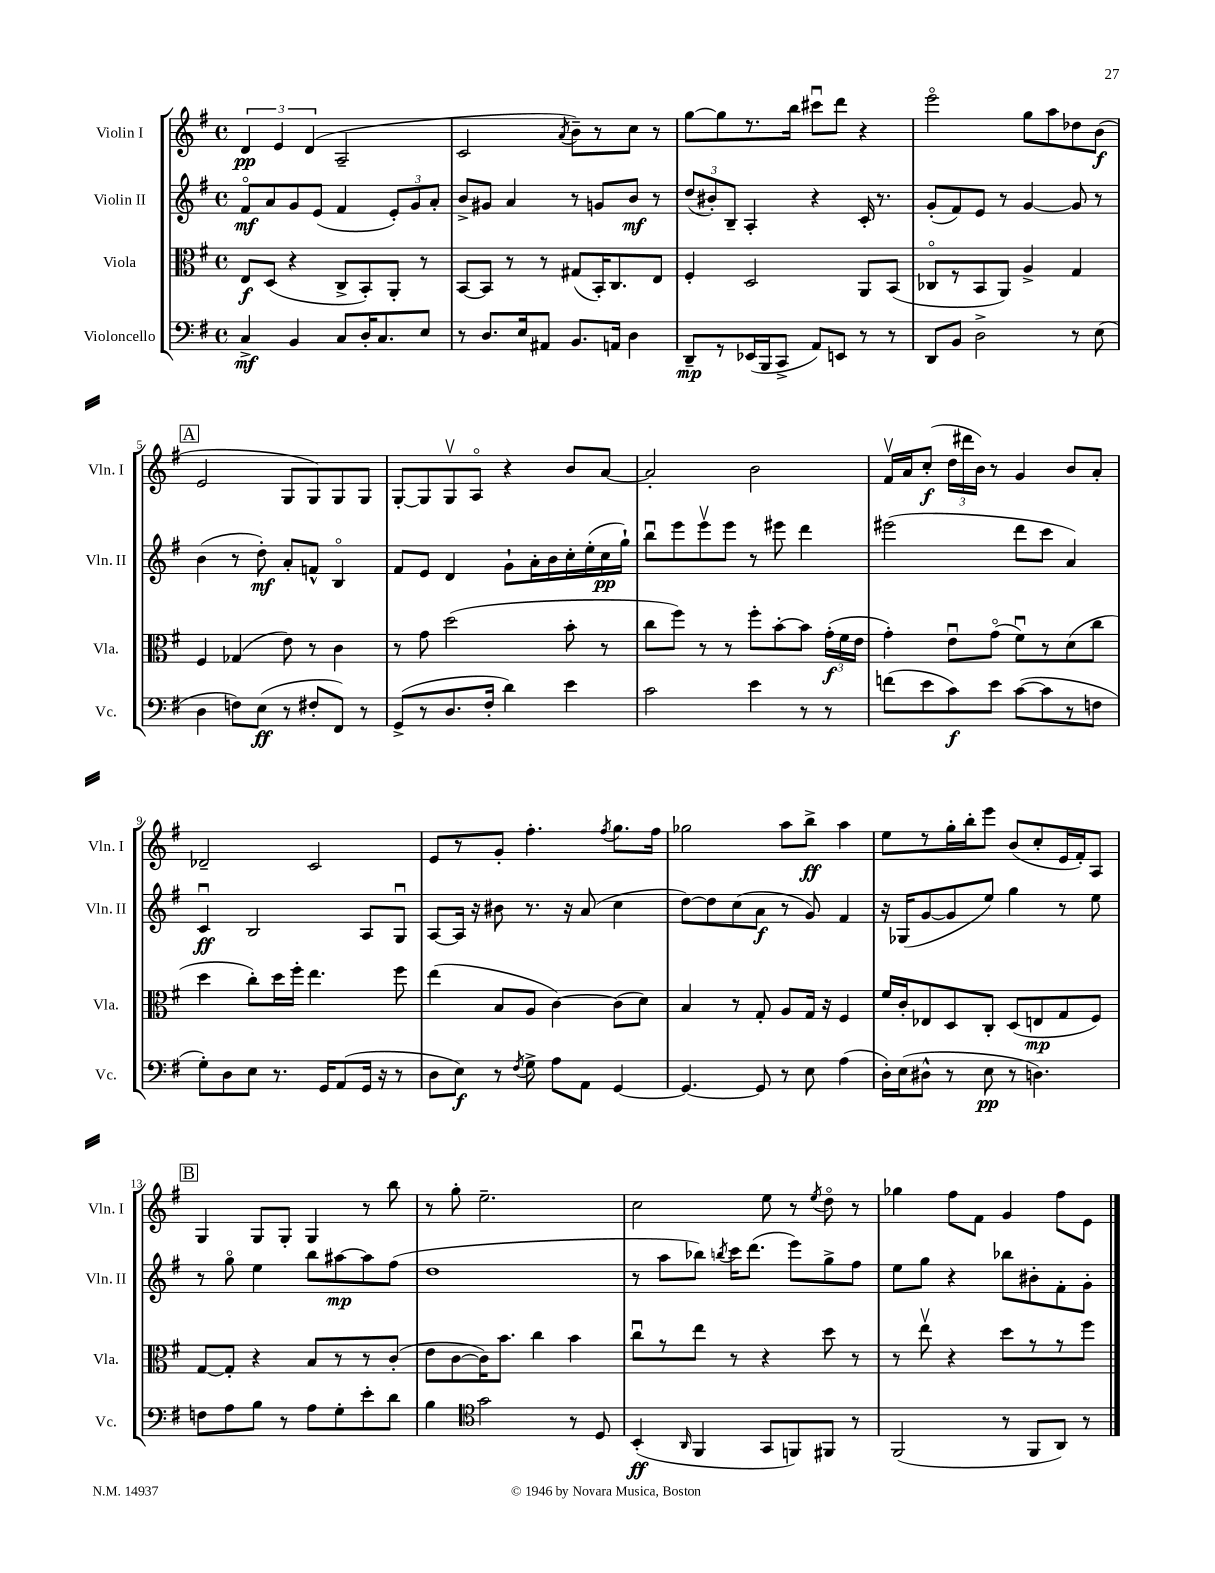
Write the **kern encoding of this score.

**kern	**kern	**kern	**kern
*staff4	*staff3	*staff2	*staff1
*clefF4	*clefC3	*clefG2	*clefG2
*k[f#]	*k[f#]	*k[f#]	*k[f#]
*M4/4	*M4/4	*M4/4	*M4/4
*met(c)	*met(c)	*met(c)	*met(c)
4C^	8E	8f#o	6d
.	(8D	8a	.
.	.	.	6e
4BB	4r	8g	.
.	.	.	(6d
.	.	(8e	.
8C	8C^	4f#	2A~
16D'	8BB')	.	.
8.C	.	.	.
.	8AA'	12e')	.
.	.	12g	.
8E	8r	.	.
.	.	12a'	.
=	=	=	=
8r	[8BB	8b^	2c
8.D	8BB]	8g#	.
.	8r	4a	.
16E	.	.	.
8AA#	8r	.	.
.	.	.	8qa
8.BB	(8G#	8r	8b~)
.	16BB')	8g	8r
16AA	8.C	.	.
4D	.	8b	8cc
.	8E	8r	8r
=	=	=	=
8DD~	4F#'	(12dd	[8gg
.	.	12b#')	.
8r	.	.	8gg]
.	.	12B~	.
(16EE-	2D	4A'	8.r
16BBB	.	.	.
8CC^	.	.	.
.	.	.	16bb
8AA)	.	4r	8ccc#u
8EE	.	.	8ddd
8r	8AA	16c'	4r
.	.	8.r	.
8r	(8BB	.	.
=	=	=	=
8DD	8C-o	(8g'	2eeeo
8BB	8r	8f#)	.
2D^	8BB	8e	.
.	8AA)	8r	.
.	4A^	[4g	8gg
.	.	.	8aa
8r	4G	8g]	8dd-
(8E	.	8r	(8b
=	=	=	=
4D	4F#	(4b	2e
8F)	(4G-	8r	.
(8E	.	8dd')	.
8r	8e)	8a'	8G
8F#'	8r	8f^^	8G)
8FF#)	4c	4Bo	8G
8r	.	.	8G
=	=	=	=
(8GG^	8r	8f#	[8G'
8r	8g	8e	8G]
8.D	(2dd	4d	8Gv
.	.	.	8Ao
16F#'	.	.	.
4d)	.	8g`	4r
.	.	16a'	.
.	.	16b	.
4e	8b'	16cc'	8b
.	.	(16ee'	.
.	8r	16cc	[8a
.	.	16gg`)	.
=	=	=	=
2c	8cc	8bbu	2a']
.	8ff#)	8eee	.
.	8r	8eeev	.
.	8r	8eee	.
4e	8ff#'	8r	2b
.	[8b'	8eee#	.
8r	8b]	4ddd	.
8r	(24g'	.	.
.	24f#	.	.
.	24e	.	.
=	=	=	=
(8f	4g')	(2eee#	16f#v
.	.	.	16a
8e	.	.	(8cc'
8c)	8eu	.	24dd
.	.	.	24ddd#
.	.	.	24b)
8e	(8go	.	8r
([8c	8f#u)	8ddd	4g
8c]	8r	8ccc	.
8r	(8d	4a)	8b
8F	8cc	.	8a'
=	=	=	=
8G')	4dd	4cu	2d-~
8D	.	.	.
8E	8cc')	2B	.
8.r	16dd	.	.
.	16ff#'	.	.
.	4.ee	.	2c
16GG	.	.	.
(8AA	.	.	.
16GG	.	8A	.
16r	.	.	.
8r	8ff#	8Gu	.
=	=	=	=
8D	(4ee	[8A	8e
8E)	.	16A]	8r
.	.	16r	.
8r	8B	8b#	8g'
8qF#	.	.	.
8G^	8A	8.r	4.ff#'
8A	[4c)	.	.
.	.	16r	.
8AA	.	(8a	.
.	.	.	8qff#
[4GG	(8c]	4cc	8.gg
.	8d)	.	.
.	.	.	16ff#
=	=	=	=
4.GG_	4B	[8dd)	2gg-
.	.	8dd]	.
.	8r	(8cc	.
8GG]	8G'	8a	.
8r	8A	8r	8aa
8E	16G	8g)	8bb^
.	16r	.	.
(4A	4F#	4f#	4aa
=	=	=	=
16D')	16f#	16r	8ee
(16E	16c'	(16G-	.
8D#^^	8E-	[8g	8r
8r	8D	8g]	16gg'
.	.	.	16bb'
8E	8C'	8ee)	8eee
8r	(8D	4gg	(8b
4.D)	8E	.	8cc'
.	8G	8r	16e
.	.	.	16f#')
.	8F#)	8ee	8A
=	=	=	=
8F	[8G	8r	4G
8A	8G']	8ggo	.
8B	4r	4ee	8G
8r	.	.	8G'
8A	8B	8bb	4G
8G'	8r	[8aa#	.
8e'	8r	8aa#]	8r
8d	(8c'	(8ff#	8bb
=	=	=	=
4B	8e	1dd	8r
.	[8c	.	8gg'
*clefC4	*	*	*
2g	16c])	.	2.ee~
.	8.b	.	.
.	4cc	.	.
8r	4b	.	.
8D	.	.	.
=	=	=	=
(4BB'	8ccu	8r	2cc
.	8r	8aa	.
16qqAA	.	.	.
4FF#	8ee	8bb-)	.
.	.	8qbb	.
.	8r	16ccc	.
.	.	(8.ddd	.
8GG	4r	.	8ee
8FF)	.	8eee)	8r
.	.	.	8qee
8FF#	8dd	8gg^	8ddo
8r	8r	8ff#	8r
=	=	=	=
(2FF#	8r	8ee	4gg-
.	8eev	8gg	.
.	4r	4r	8ff#
.	.	.	8f#
8r	8dd	8bb-	4g
8FF#	8r	8b#'	.
8AA)	8r	8f#'	8ff#
8r	8ff#	8g'	8e
==	==	==	==
*-	*-	*-	*-
